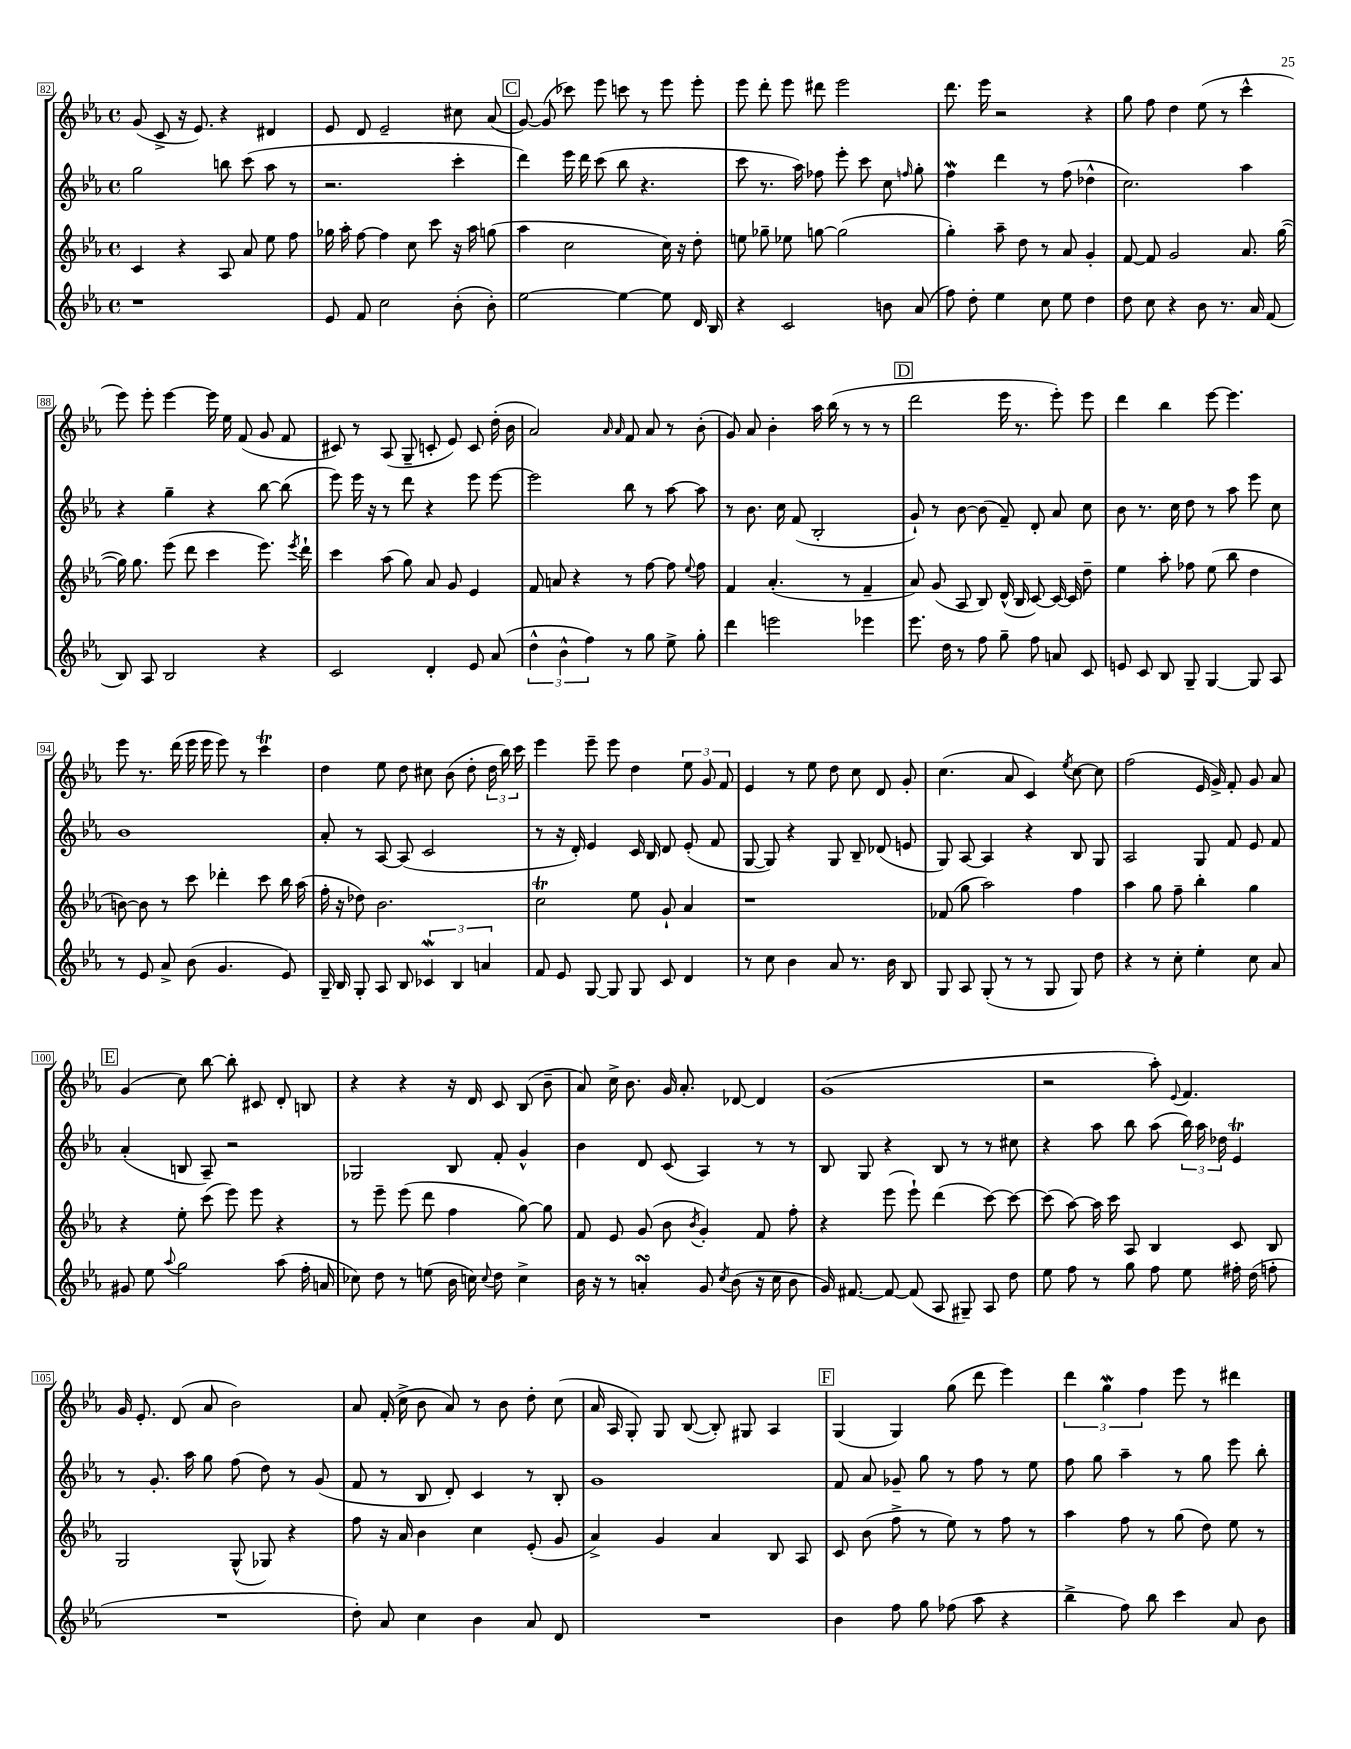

**kern	**kern	**kern	**kern
*part4	*part3	*part2	*part1
*staff4	*staff3	*staff2	*staff1
*clefG2	*clefG2	*clefG2	*clefG2
*k[b-e-a-]	*k[b-e-a-]	*k[b-e-a-]	*k[b-e-a-]
*M4/4	*M4/4	*M4/4	*M4/4
*met(c)	*met(c)	*met(c)	*met(c)
=82	=82	=82	=82
1r	4c/	2gg\	(8g/
.	.	.	8c^/
.	4r	.	16r
.	.	.	8.e-/)
.	8A-/	8bbn\	4r
.	8a-/	(8ccc\	.
.	8ee-\	8aa-\	4d#X/
.	8ff\	8r	.
=83	=83	=83	=83
8e-/	16gg-X\	2.r	8e-/
.	16aa-'\	.	.
8f/	[8ff\	.	8d/
2cc\	4ff\]	.	2e-~/
.	8cc\	.	.
.	8ccc\	.	.
(8b-'\	16r	4ccc'\	8cc#X\
.	16aa-\	.	.
8b-'\)	(8ggn\	.	(8a-/
!!LO:REH:place=s1:t=C
=84	=84	=84	=84
[2ee-\	4aa-\	4ddd\)	[8g/)
.	.	.	(8g/]
.	2cc\	16eee-\	8ccc-X\)
.	.	16ddd\	.
.	.	(8ccc\	8eee-\
4ee-\_	.	8bb-\	8cccn\
.	.	4.r	8r
8ee-\]	16cc\)	.	8eee-\
.	16r	.	.
16d/	8dd'\	.	8eee-'\
16B-/	.	.	.
=85	=85	=85	=85
4r	8een\	8ccc\	8eee-\
.	8gg-X~\	8.r	8ddd'\
2c/	8ee-X\	.	8eee-\
.	.	16aa-\)	.
.	[8ggn\	8ff-X\	8ddd#X\
.	(2gg\]	8eee-'\	2eee-\
.	.	8ccc\	.
8bn\	.	8cc\	.
.	.	16qqffn/	.
(8a-/	.	8gg'\	.
=86	=86	=86	=86
8ff\)	4gg'\)	4ffW\	8.ddd\
8dd'\	.	.	.
.	.	.	16eee-\
4ee-\	8aa-~\	4ddd\	2r
.	8dd\	.	.
8cc\	8r	8r	.
8ee-\	8a-/	(8ff\	.
4dd\	4g'/	4dd-X^^\	4r
=87	=87	=87	=87
8dd\	[8f/	2.cc\)	8gg\
8cc\	8f/]	.	8ff\
4r	2g/	.	4dd\
8b-\	.	.	(8ee-\
8.r	.	.	8r
.	8.a-/	4aa-\	4ccc^^\
16a-/	.	.	.
(8f/	.	.	.
.	([16gg\	.	.
!!LO:LB:g=z
=88	=88	=88	=88
8B-/)	16gg\])	4r	8eee-\)
.	8.gg\	.	.
8A-/	.	.	8eee-'\
2B-/	(8eee-\	4gg~\	[4eee-\
.	8ddd\	.	.
.	4ccc\	4r	16eee-\]
.	.	.	16ee-\
.	.	.	(8f/
4r	8.eee-\)	[8bb-\	8g/
.	.	(8bb-\]	8f/
.	8qeee-/	.	.
.	16ddd`\	.	.
=89	=89	=89	=89
2c/	4ccc\	8eee-\)	8c#X/)
.	.	16eee-\	8r
.	.	16r	.
.	(8aa-\	8r	(8A-/
.	8gg\)	8ddd\	8G~/
4d'/	8a-/	4r	8cn'/
.	8g/	.	8e-/)
8e-/	4e-/	8eee-\	8c/
(8a-/	.	[8eee-\	(16dd'\
.	.	.	16b-\
=90	=90	=90	=90
6dd^^\	8f/	2eee-\]	2a-/)
.	8an/	.	.
6b-^^\	.	.	.
.	4r	.	.
6ff\)	.	.	.
.	.	.	16qqa-/
.	.	.	16qqa-/
8r	8r	8bb-\	8f/
8gg\	[8ff\	8r	8a-/
8ee-^\	8ff\]	[8aa-\	8r
.	8qqee-/	.	.
8gg'\	8ff\	8aa-\]	(8b-'\
=91	=91	=91	=91
4ddd\	4f/	8r	8g/)
.	.	8.b-\	8a-/
2eeen\	(4.a-'/	.	4b-'\
.	.	16cc\	.
.	.	(8f/	.
.	.	2B-'/	16aa-\
.	.	.	(16bb-\
.	8r	.	8r
4eee-X\	4f~/	.	8r
.	.	.	8r
!!LO:REH:place=s1:t=D
=92	=92	=92	=92
8.eee-\	8a-/)	8g`/)	2ddd\
.	(8g/	8r	.
16dd\	.	.	.
8r	8A-/	[8b-\	.
8ff\	8B-/)	(8b-\]	.
8gg~\	(16d^^/	8f~/)	16eee-\
.	16B-/	.	8.r
8ff\	[8c/)	8d'/	.
8an/	16c/_	8a-/	8eee-'\)
.	16c/]	.	.
8c/	8dd~\	8cc\	8eee-\
=93	=93	=93	=93
8en/	4ee-\	8b-\	4ddd\
8c/	.	8.r	.
8B-/	8aa-'\	.	4bb-\
.	.	16cc\	.
8G~/	8ff-X\	8dd\	.
[4G/	(8ee-\	8r	[8eee-\
.	8bb-\	8aa-\	4.eee-\]
8G/]	4dd\	8eee-\	.
8A-/	.	8cc\	.
!!LO:LB:g=z
=94	=94	=94	=94
8r	[8bn\)	1b-	8eee-\
8e-/	8b\]	.	8.r
8a-^/	8r	.	.
.	.	.	(16ddd\
(8b-\	8ccc\	.	16eee-\
.	.	.	16eee-\
4.g/	4ddd-X'\	.	8eee-\)
.	.	.	8r
.	8ccc\	.	4cccT\
8e-/)	16bb-\	.	.
.	(16aa-\	.	.
=95	=95	=95	=95
16G~/	16ff'\	8a-'/	4dd\
16B-/	16r	.	.
8G'/	8dd-X\)	8r	.
8A-/	2.b-\	[8A-/	8ee-\
8B-/	.	(8A-/]	8dd\
6c-Xw/	.	2c/	8cc#X\
.	.	.	(8b-\
6B-/	.	.	.
.	.	.	8dd'\
6an/	.	.	.
.	.	.	24dd\
.	.	.	24bb-\)
.	.	.	24ccc\
=96	=96	=96	=96
8f/	2ccT\	8r	4eee-\
8e-/	.	16r	.
.	.	16d'/)	.
[8G/	.	4e-/	8eee-~\
8G/]	.	.	8eee-\
8G/	8ee-\	16c/	4dd\
.	.	16B-/	.
8c/	8g`/	8d/	.
4d/	4a-/	(8e-'/	12ee-\
.	.	.	12g/
.	.	8f/	.
.	.	.	12f/
=97	=97	=97	=97
8r	1r	[8G/	4e-/
8cc\	.	8G/])	.
4b-\	.	4r	8r
.	.	.	8ee-\
8a-/	.	8G/	8dd\
8.r	.	8B-~/	8cc\
.	.	(8d-X/	8d/
16b-\	.	.	.
8B-/	.	8en/	8g'/
=98	=98	=98	=98
8G/	(8f-X/	8G/)	(4.cc\
8A-/	8gg\	[8A-/	.
(8G'/	2aa-\)	4A-/]	.
8r	.	.	8a-/
8r	.	4r	4c/)
8G/	.	.	.
.	.	.	8qee-/
8G/)	4ff\	8B-/	[8cc\
8dd\	.	8G/	8cc\]
=99	=99	=99	=99
4r	4aa-\	2A-/	(2ff\
8r	8gg\	.	.
8cc'\	8ff~\	.	.
4ee-'\	4bb-'\	8G/	16e-/
.	.	.	16g^/)
.	.	8f/	8f'/
8cc\	4gg\	8e-/	8g/
8a-/	.	8f/	8a-/
!!LO:LB:g=z
!!LO:REH:place=s1:t=E
=100	=100	=100	=100
8g#X/	4r	(4a-'/	(4g/
8ee-\	.	.	.
8qqaa-/	.	.	.
2gg\	8ee-'\	8Bn/	8cc\)
.	(8ccc\	8A-~/)	[8bb-\
.	8eee-\)	2r	8bb-'\]
.	8eee-\	.	8c#X/
(8aa-\	4r	.	8d'/
16ff'\	.	.	8Bn/
16an/	.	.	.
=101	=101	=101	=101
8cc-X\)	8r	2G-X/	4r
8dd\	8eee-~\	.	.
8r	(8eee-\	.	4r
(8een\	8ddd\	.	.
16b-\	4ff\	8B-/	16r
16ccn\)	.	.	16d/
8qqcc/	.	.	.
8dd\	.	8f'/	8c/
4cc^\	[8gg\)	4g^^/	(8B-/
.	8gg\]	.	8b-~\
=102	=102	=102	=102
16b-\	8f/	4b-\	8a-/)
16r	.	.	.
8r	8e-/	.	16cc^\
.	.	.	8.b-\
4ansSsS'/	(8g/	8d/	.
.	8b-\	(8c/	16g/
.	.	.	8.a-'/
.	8qb-/	.	.
8g/	4g'/)	4A-/)	.
8qcc/	.	.	.
(8b-\	.	.	[8d-X/
16r	8f/	8r	4d-/]
16cc\	.	.	.
8b-\	8ff'\	8r	.
=103	=103	=103	=103
16g/)	4r	8B-/	(1g
[8.f#X/	.	.	.
.	.	8G/	.
8f#/_	(8eee-\	4r	.
(8f#/]	8eee-`\)	.	.
8A-/	(4ddd\	8B-/	.
8G#X~/)	.	8r	.
8A-/	[8ccc\)	8r	.
8dd\	8ccc\_	8cc#X\	.
=104	=104	=104	=104
8ee-\	(8ccc\]	4r	2r
8ff\	[8aa-\)	.	.
8r	16aa-\]	8aa-\	.
.	16ccc\	.	.
8gg\	8A-/	8bb-\	.
8ff\	4B-/	(8aa-\	8aa-'\)
.	.	.	8qqe-/
8ee-\	.	24bb-\)	4.f/
.	.	24aa-\	.
.	.	24dd-X\	.
16ff#X'\	8c/	4e-T/	.
(16dd\	.	.	.
8ffn'\	8B-/	.	.
!!LO:LB:g=z
=105	=105	=105	=105
1r	2G/	8r	16g/
.	.	.	8.e-'/
.	.	8.g'/	.
.	.	.	(8d/
.	.	16aa-\	.
.	.	8gg\	8a-/
.	(8G^^/	(8ff\	2b-\)
.	8G-X/)	8dd\)	.
.	4r	8r	.
.	.	(8g/	.
=106	=106	=106	=106
8dd'\)	8ff\	8f/	8a-/
8a-/	16r	8r	(16f'/
.	16a-/	.	16cc^\
4cc\	4b-\	8B-/	8b-\
.	.	8d'/)	8a-/)
4b-\	4cc\	4c/	8r
.	.	.	8b-\
8a-/	(8e-'/	8r	8dd'\
8d/	8g/	8B-'/	(8cc\
=107	=107	=107	=107
1r	4a-^/)	1g	16a-/
.	.	.	16A-/
.	.	.	8G'/)
.	4g/	.	8G/
.	.	.	([8B-/
.	4a-/	.	8B-'/])
.	.	.	8G#X/
.	8B-/	.	4A-/
.	8A-/	.	.
!!LO:REH:place=s1:t=F
=108	=108	=108	=108
4b-\	8c/	8f/	(4G/
.	(8b-\	8a-/	.
8ff\	8ff^\	8g-X~/	4G/)
8gg\	8r	8gg\	.
(8ff-X\	8ee-\)	8r	(8gg\
8aa-\	8r	8ff\	8ddd\
4r	8ff\	8r	4eee-\)
.	8r	8ee-\	.
=109	=109	=109	=109
4bb-^\	4aa-\	8ff\	6ddd\
.	.	8gg\	.
.	.	.	6ggW\
8ff\)	8ff\	4aa-~\	.
.	.	.	6ff\
8bb-\	8r	.	.
4ccc\	(8gg\	8r	8eee-\
.	8dd\)	8gg\	8r
8a-/	8ee-\	8eee-\	4ddd#X\
8b-\	8r	8bb-'\	.
==	==	==	==
*-	*-	*-	*-
